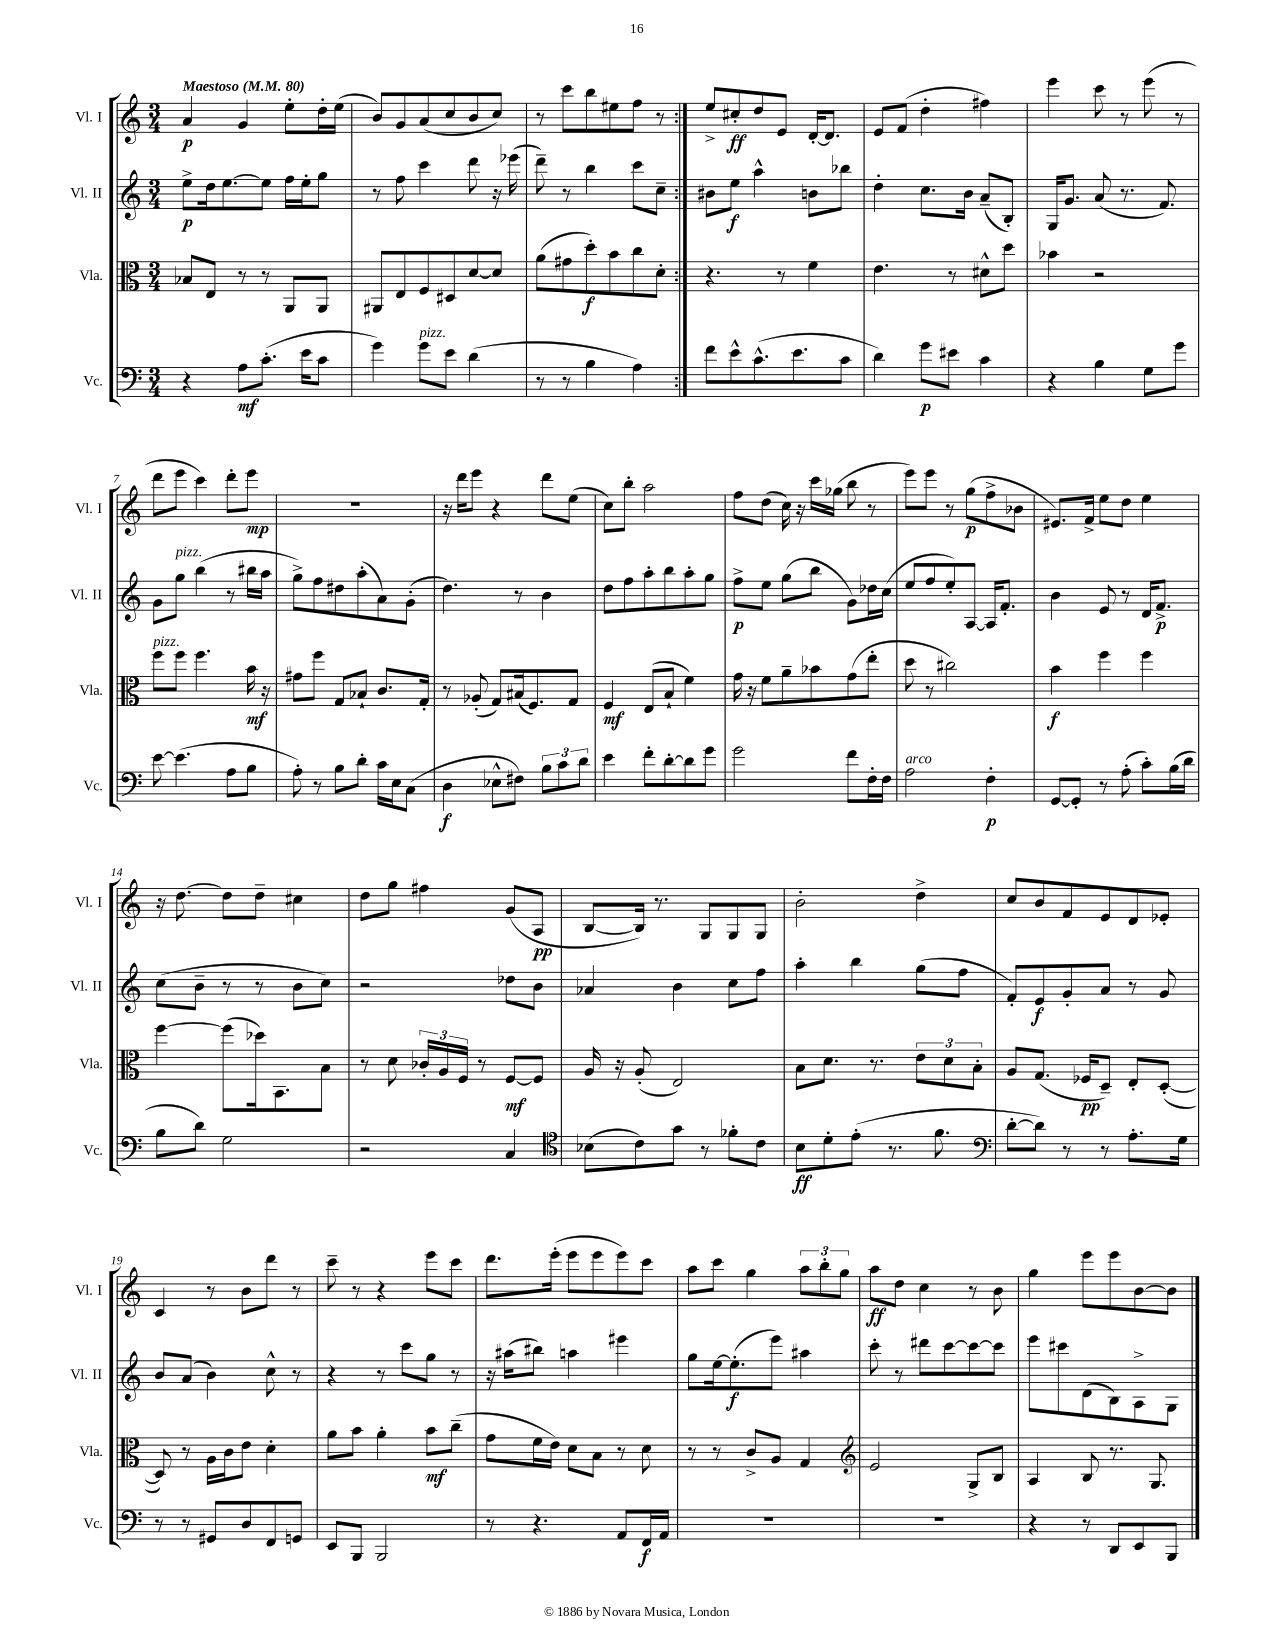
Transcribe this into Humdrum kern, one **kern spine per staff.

**kern	**kern	**kern	**kern
*staff4	*staff3	*staff2	*staff1
*clefF4	*clefC3	*clefG2	*clefG2
*k[]	*k[]	*k[]	*k[]
*M3/4	*M3/4	*M3/4	*M3/4
*MM80	*MM80	*MM80	*MM80
4r	8B-/L	8ee^\L	4a/
.	8E/J	16dd\k	.
.	.	[8.ee\	.
8A\L	8r	.	4g/
(8.c'\J	8r	8ee\]J	.
.	8AA/L	16ff\LL	8ee'\L
16e\LK	.	16ee'\J	.
8c\J	8AA/J	8gg\J	16dd'\L
.	.	.	(16ee\JJ
=	=	=	=
4g\)	8AA#/L	8r	8b/L)
.	8E/	8ff\	8g/
8g\L	8F/	4ccc\	(8a/
8e\J	8D#/	.	8cc/
(4d\	[8d/	8ddd\	8b/
.	8d/]J	16r	8cc/J)
.	.	(16eee-\	.
=	=	=	=
8r	(8a\L	8ddd~\)	8r
8r	8g#\	8r	8ccc\L
4B\	8dd'\)	4bb\	8bb\
.	8b\	.	8ee#\
4A\)	8cc\	8ccc\L	8ff\J
.	8d'\J	8cc~\J	8r
=:|!	=:|!	=:|!	=:|!
8f\L	4.r	8b#\L	8ee^/L
8e^^\	.	8ee\J	8cc#'/
(8.c^^\	.	4aa^^\	8dd/
.	8r	.	8e/J
8.e\	.	.	.
.	4f\	8b\L	[16d'/LK
.	.	.	8.d/]J
8c\J	.	8bb-\J	.
=	=	=	=
4d\)	4.e\	4dd'\	8e/L
.	.	.	(8f/J
8g\L	.	8.cc\L	4dd'\
8e#\J	8r	.	.
.	.	16b\Jk	.
4c\	8d#^^\L	(8a~/L	4ff#\)
.	8dd\J	8B'/J)	.
=	=	=	=
4r	4b-\	16G/LK	4eee\
.	.	8.g/J	.
4B\	2r	(8a/	8ccc\
.	.	8.r	8r
8G\L	.	.	(8eee\
.	.	8.f/)	.
8g\J	.	.	8r
=	=	=	=
[8e\	8ff\L	8g\L	8ddd\L
(4.e\]	8ff\J	8gg\J	8eee\J
.	4.ff\	(4bb\	4ccc\)
8A\L	.	8r	8ddd'\L
8B\J	16b\	16bb#\LL	8eee\J
.	16r	16aa\JJ	.
=	=	=	=
8A'\)	8g#\L	8gg^\L)	2.r
8r	8ff\J	8ff\	.
8B\L	8G/L	8dd#\	.
8d'\J	8B-`/J	(8aa'\	.
16c\LL	8.c/L	8a\)	.
16E\J	.	.	.
(8C\J	.	(8g'\J	.
.	16G'/Jk	.	.
=	=	=	=
4D\	8r	4.dd\)	16r
.	.	.	16ddd\LK
.	(8A-'/	.	8eee\J
8E-^^\L	8G/L)	.	4r
8F#\J)	(16B#/k	8r	.
.	8.F/)	.	.
12B\L	.	4b\	8ddd\L
12c\	.	.	.
.	8G/J	.	(8ee\J
12d\J	.	.	.
=	=	=	=
4e\	4F/	8dd\L	8cc\L)
.	.	8ff\	8bb'\J
8f'\L	(8E/L	8aa'\	2aa\
[8d'\	8B`/J	8bb\	.
8d\]	4f\)	8aa'\	.
8g\J	.	8gg\J	.
=	=	=	=
2g\	16g\	8ff^\L	8ff\L
.	16r	.	.
.	8f\L	8ee\J	(8dd\J
.	8a~\	(8gg\L	16cc\)
.	.	.	16r
.	8b-\	8bb\J	16ccc\LL
.	.	.	(16gg-\JJ
8f\L	(8g\	8g\L)	8bb\
16F'\L	8ee'\J	16dd-\L	8r
16F\JJ	.	(16cc\JJ	.
=	=	=	=
2A\	8dd\	8ee/L	8eee\L)
.	8r	8ff/	8eee\J
.	2cc#\)	8ee'/)	8r
.	.	[8A/J	(8gg\L
4F'\	.	16A/]LK	8ff^\
.	.	8.f'/J	.
.	.	.	8b-\J
=	=	=	=
[8GG/L	4b\	4b\	8.e#/L)
8GG'/]J	.	.	.
.	.	.	16f^/Jk
8r	4ff\	8e/	8ee\L
(8A'\	.	8r	8dd\J
8c'\L)	4ff\	16d/LK	4ee\
.	.	8.f^/J	.
(16B\L	.	.	.
16d\JJ	.	.	.
=	=	=	=
8B\L	[4ff\	(8cc\L	16r
.	.	.	[8.dd\
8d\J)	.	8b~\J	.
2G\	(8ff\]L	8r	8dd\]L
.	16dd-\k)	8r	8dd~\J
.	8.BB\	.	.
.	.	8b\L	4cc#\
.	8B\J	8cc\J)	.
=	=	=	=
2r	8r	2r	8dd\L
.	8d\	.	8gg\J
.	24c-'/LL	.	4ff#\
.	24A/	.	.
.	24F/JJ	.	.
.	8r	.	.
4C/	[8F/L	8dd-\L	(8g/L
.	8F/]J	8b\J	8A/J
=	=	=	=
*clefC4	*	*	*
(8B-\L	16A/	4a-/	[8B/L
.	16r	.	.
8c\)	(8A'/	.	16B/]Jk)
.	.	.	8.r
8g\J	2E/)	4b\	.
8r	.	.	8G/L
8f-'\L	.	8cc\L	8G/
8c\J	.	8ff\J	8G/J
=	=	=	=
8B\L	8B\L	4aa'\	2b'\
8d'\	8.d\J	.	.
(8e'\J	.	4bb\	.
.	8.r	.	.
8.r	.	.	.
.	12e\L	(8gg\L	4dd^\
8.f\	.	.	.
.	12d\	.	.
.	.	8ff\J	.
.	12B'\J	.	.
=	=	=	=
*clefF4	*	*	*
[8d'\L	8A/L	8f'/L)	8cc/L
8d\]J)	(8.G/J	8e/	8b/
8r	.	8g'/	8f/
.	16F-/LK	.	.
8r	8D~/J)	8a/J	8e/
8.A'\L	8E'/L	8r	8d/
.	([8D'/J	8g/	8e-'/J
16G\Jk	.	.	.
=	=	=	=
8r	8D/])	8b/L	4c/
8r	8r	(8a/J	.
8GG#/L	16A\LL	4b\)	8r
.	16c\J	.	.
8D/	8e\J	.	8b\L
8FF/	4d'\	8cc^^\	8ddd\J
8GG/J	.	8r	8r
=	=	=	=
8EE/L	8a\L	4r	8ccc~\
8BBB/J	8b\J	.	8r
2BBB/	4a'\	8r	4r
.	.	8ccc\L	.
.	8b\L	8gg\J	8eee\L
.	(8cc~\J	8r	8ccc\J
=	=	=	=
8r	8g\L	16r	8.ddd\L
.	.	(16aa#\LK	.
4.r	16f\L	8bb#\J)	.
.	16e\JJ)	.	(16eee'\Jk
.	8d\L	4aa\	8eee\L
.	8B\J	.	8eee\
8AA/L	8r	4eee#\	8eee\)
16FF/L	8d\	.	8ccc\J
16AA/JJ	.	.	.
=	=	=	=
2.r	8r	8gg\L	8aa\L
.	8r	[16ee\k	8ccc\J
.	.	(8.ee'\]	.
.	8c^/L	.	4gg\
.	8A/J	8eee\J)	.
.	4G/	4aa#\	12aa\L
.	.	.	12bb'\
.	.	.	12gg\J
=	=	=	=
*	*clefG2	*	*
2.r	2e/	8ccc'\	8aa\L
.	.	8r	8dd\J
.	.	8ddd#\L	4cc\
.	.	[8ccc\	.
.	8G^/L	8ccc\_	8r
.	8B/J	8ccc\]J	8b\
=	=	=	=
4r	4A/	8eee\L	4gg\
.	.	8ccc#\	.
8r	8B/	(8d\	8eee\L
8DD/L	8.r	8B\)	8eee\
8EE/	.	8A^\	[8b\
.	8.G/	.	.
8BBB/J	.	8G\J	8b\]J
==	==	==	==
*-	*-	*-	*-
